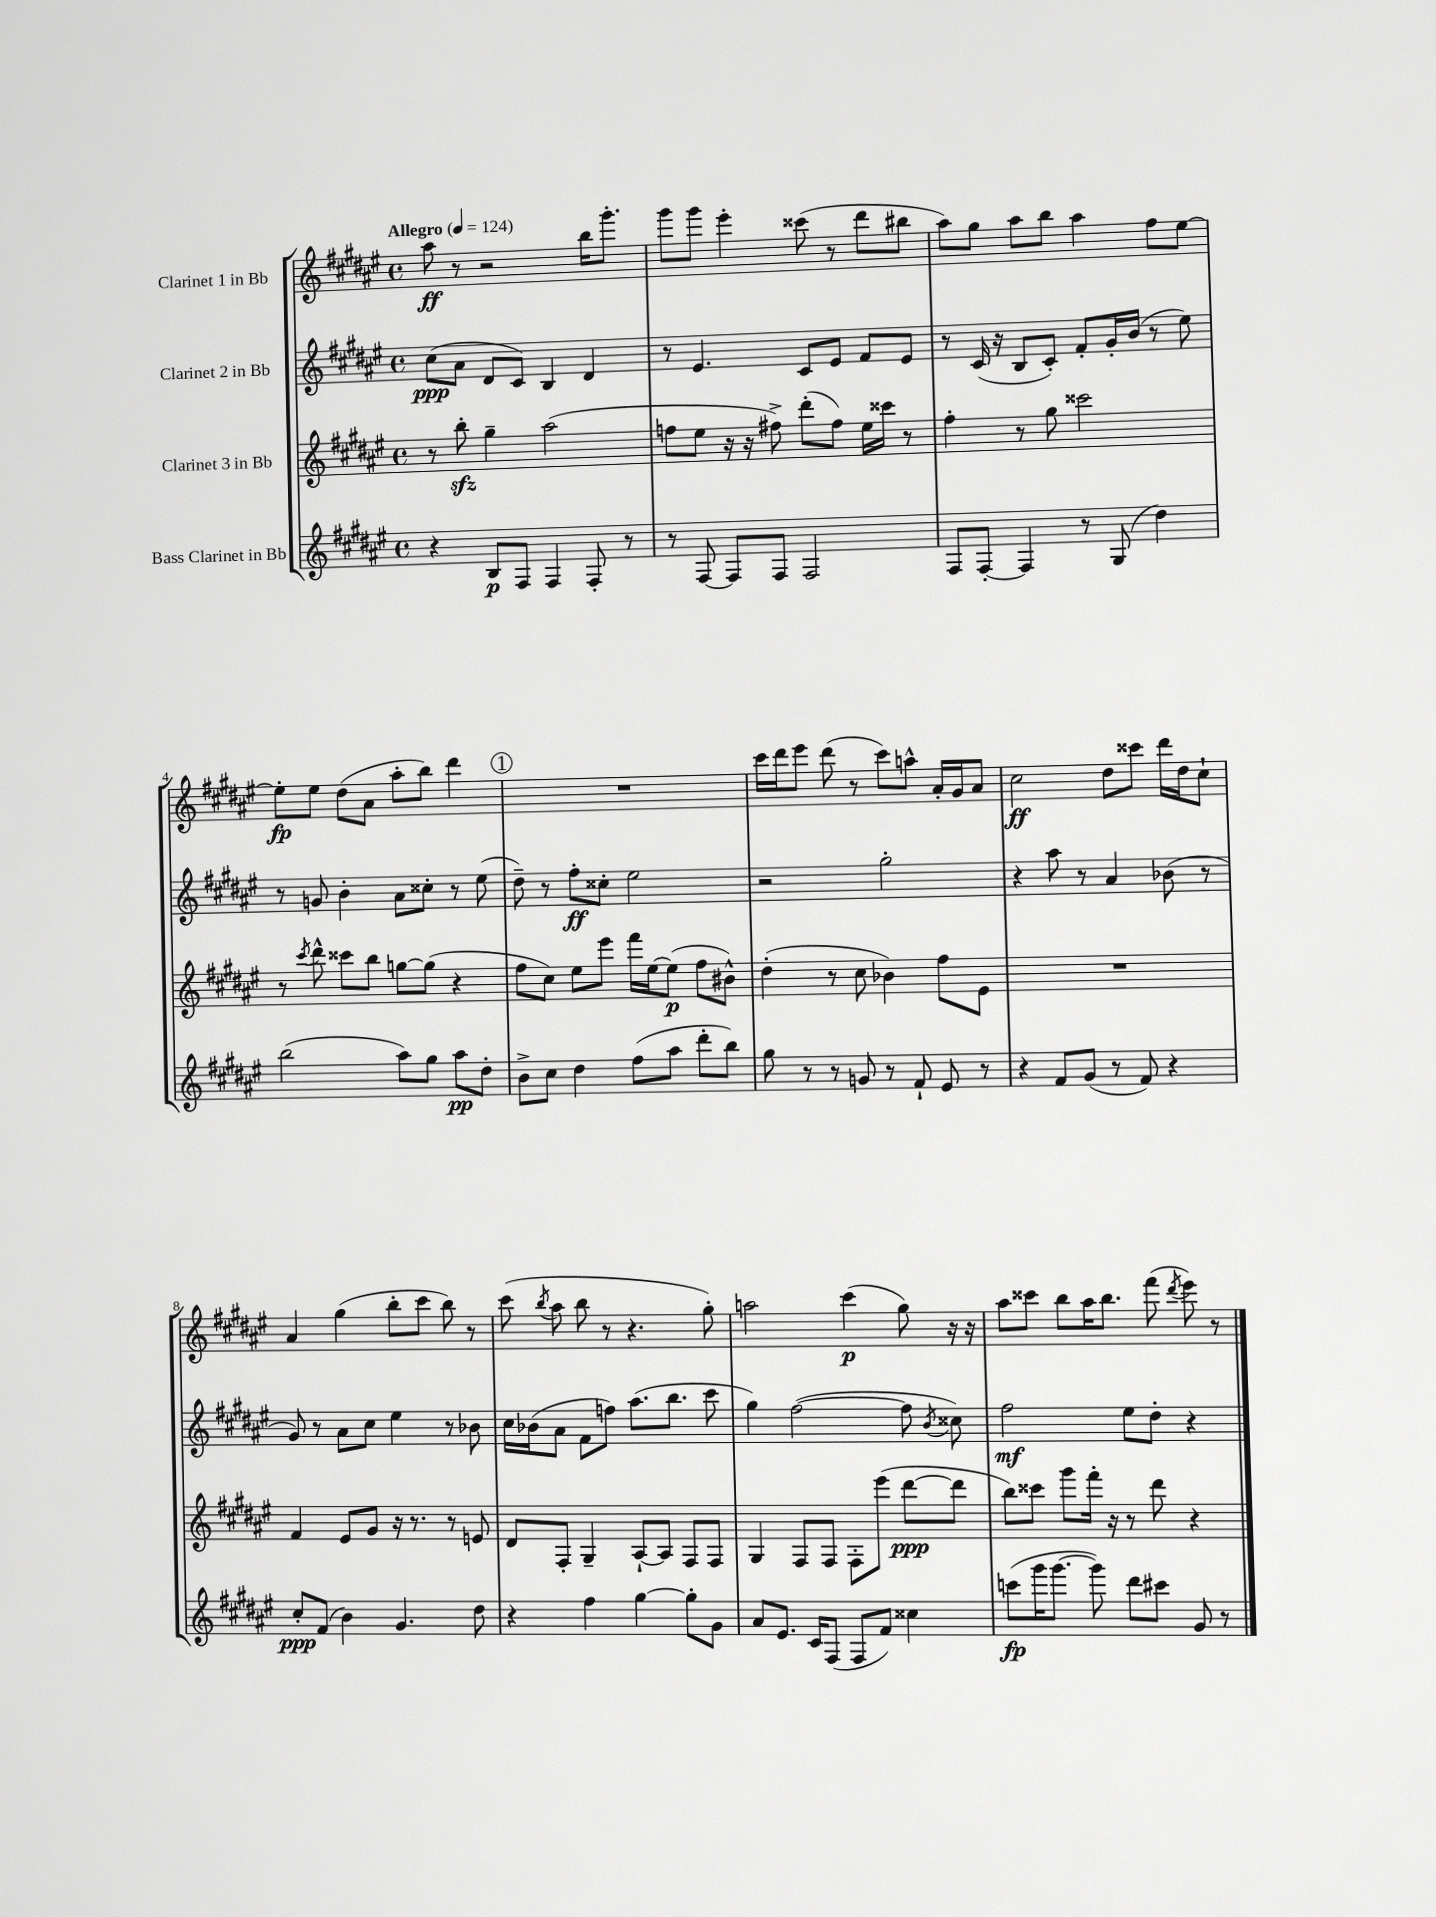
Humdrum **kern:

**kern	**kern	**kern	**kern
*staff4	*staff3	*staff2	*staff1
*clefG2	*clefG2	*clefG2	*clefG2
*k[f#c#g#d#a#e#]	*k[f#c#g#d#a#e#]	*k[f#c#g#d#a#e#]	*k[f#c#g#d#a#e#]
*M4/4	*M4/4	*M4/4	*M4/4
*met(c)	*met(c)	*met(c)	*met(c)
*MM124	*MM124	*MM124	*MM124
4r	8r	(8cc#\L	8aa#\
.	8bb'\	8a#\J	8r
8B/L	4gg#~\	8d#/L	2r
8F#/J	.	8c#/J)	.
4F#/	(2aa#\	4B/	.
8F#'/	.	4d#/	16bb\LK
.	.	.	8.ggg#'\J
8r	.	.	.
=	=	=	=
8r	8ff\L	8r	8ggg#\L
[8F#/	8ee#\J	4.e#/	8ggg#\J
8F#/]L	16r	.	4eee#'\
.	16r	.	.
8F#/J	8ff#^\)	.	.
2F#/	(8ddd#'\L	8c#/L	(8ccc##\
.	8ff#\J)	8e#/J	8r
.	16ee#\LL	8f#/L	8ddd#\L
.	16ccc##\JJ	.	.
.	8r	8e#/J	8bb#\J
=	=	=	=
8F#/L	4ff#'\	8r	8aa#\L)
[8F#'/J	.	(16c#/	8gg#\J
.	.	16r	.
4F#/]	8r	8B/L	8aa#\L
.	8gg#\	8c#'/J)	8bb\J
8r	2ccc##\	8f#'/L	4aa#\
(8G#/	.	16g#'/L	.
.	.	(16b/JJ	.
4dd#\)	.	8r	8ff#\L
.	.	8ee#\)	[8ee#\J
=	=	=	=
(2bb\	8r	8r	8ee#'\]L
.	8qccc#/	.	.
.	8ddd#^^\	8g/	8ee#\J
.	8ccc##\L	4b'\	(8dd#\L
.	8bb\J	.	8a#\J
8aa#\L)	[8gg\L	8a#\L	8aa#'\L
8gg#\J	(8gg\]J	8cc##'\J	8bb\J)
8aa#\L	4r	8r	4ddd#\
8dd#'\J	.	(8ee#\	.
=	=	=	=
8b^\L	8ff#\L	8dd#~\)	1r
8cc#\J	8cc#\J)	8r	.
4dd#\	8ee#\L	8ff#'\L	.
.	8eee#\J	8cc##'\J	.
(8ff#\L	16fff#\LL	2ee#\	.
.	[16ee#\J	.	.
8aa#\J	(8ee#\]J	.	.
8ddd#'\L	8ff#\L	.	.
8bb\J)	8b#^^\J)	.	.
=	=	=	=
8gg#\	(4dd#'\	2r	16ccc#\LL
.	.	.	16ddd#\J
8r	.	.	8eee#\J
8r	8r	.	(8ddd#\
8g/	8cc#\	.	8r
8r	4b-\)	2gg#'\	8ccc#\L)
8f#`/	.	.	8aa^^\J
8e#/	8ff#\L	.	16a#'/LL
.	.	.	16g#/J
8r	8e#\J	.	8a#/J
=	=	=	=
4r	1r	4r	2cc#\
8f#/L	.	8aa#\	.
(8g#/J	.	8r	.
8r	.	4a#/	8dd#\L
8f#/)	.	.	8ccc##\J
4r	.	(8b-\	16ddd#\LL
.	.	.	16dd#\J
.	.	8r	8cc#`\J
=	=	=	=
8cc#'/L	4f#/	8g#/)	4a#/
(8f#/J	.	8r	.
4b\)	8e#/L	8a#\L	(4gg#\
.	8g#/J	8cc#\J	.
4.g#/	16r	4ee#\	8bb'\L
.	8.r	.	.
.	.	.	8ccc#\J
.	8r	8r	8bb\)
8dd#\	8e/	8b-\	8r
=	=	=	=
4r	8d#/L	16cc#\LL	(8ccc#\
.	.	(16b-\J	.
.	.	.	8qbb/
.	8F#'/J	8a#\J	8aa#\
4ff#\	4G#~/	8f#\L	8bb\
.	.	8ff\J)	8r
[4gg#\	[8A#`/L	(8.aa#\L	4.r
.	8A#/]J	.	.
.	.	8.bb\J	.
8gg#'\]L	8F#/L	.	.
8g#\J	8F#/J	8ccc#\	8gg#'\)
=	=	=	=
8a#/L	4G#/	4gg#\)	2aa\
8.e#/J	.	.	.
.	8F#/L	([2ff#\	.
16c#/LK	.	.	.
(8F#/J	8F#/J	.	.
8F#/L	8F#'\L	.	(4ccc#\
8f#/J)	(8eee#\J	.	.
4cc##\	[8ddd#\L	8ff#\]	8gg#\)
.	.	8qb/	.
.	8ddd#\]J	8cc##\)	16r
.	.	.	16r
=	=	=	=
(8ccc\L	8bb\L)	2ff#\	8aa#\L
16ggg#\K	8ccc##\J	.	8ccc##\J
[8.ggg#\J	.	.	.
.	8ggg#\L	.	8bb\L
8ggg#\])	16fff#'\Jk	.	16aa#\K
.	16r	.	8.bb\J
8ddd#\L	8r	8ee#\L	.
8ccc#\J	8ddd#\	8dd#'\J	(8fff#\
.	.	.	8qddd#/
8g#/	4r	4r	8eee#\)
8r	.	.	8r
==	==	==	==
*-	*-	*-	*-
